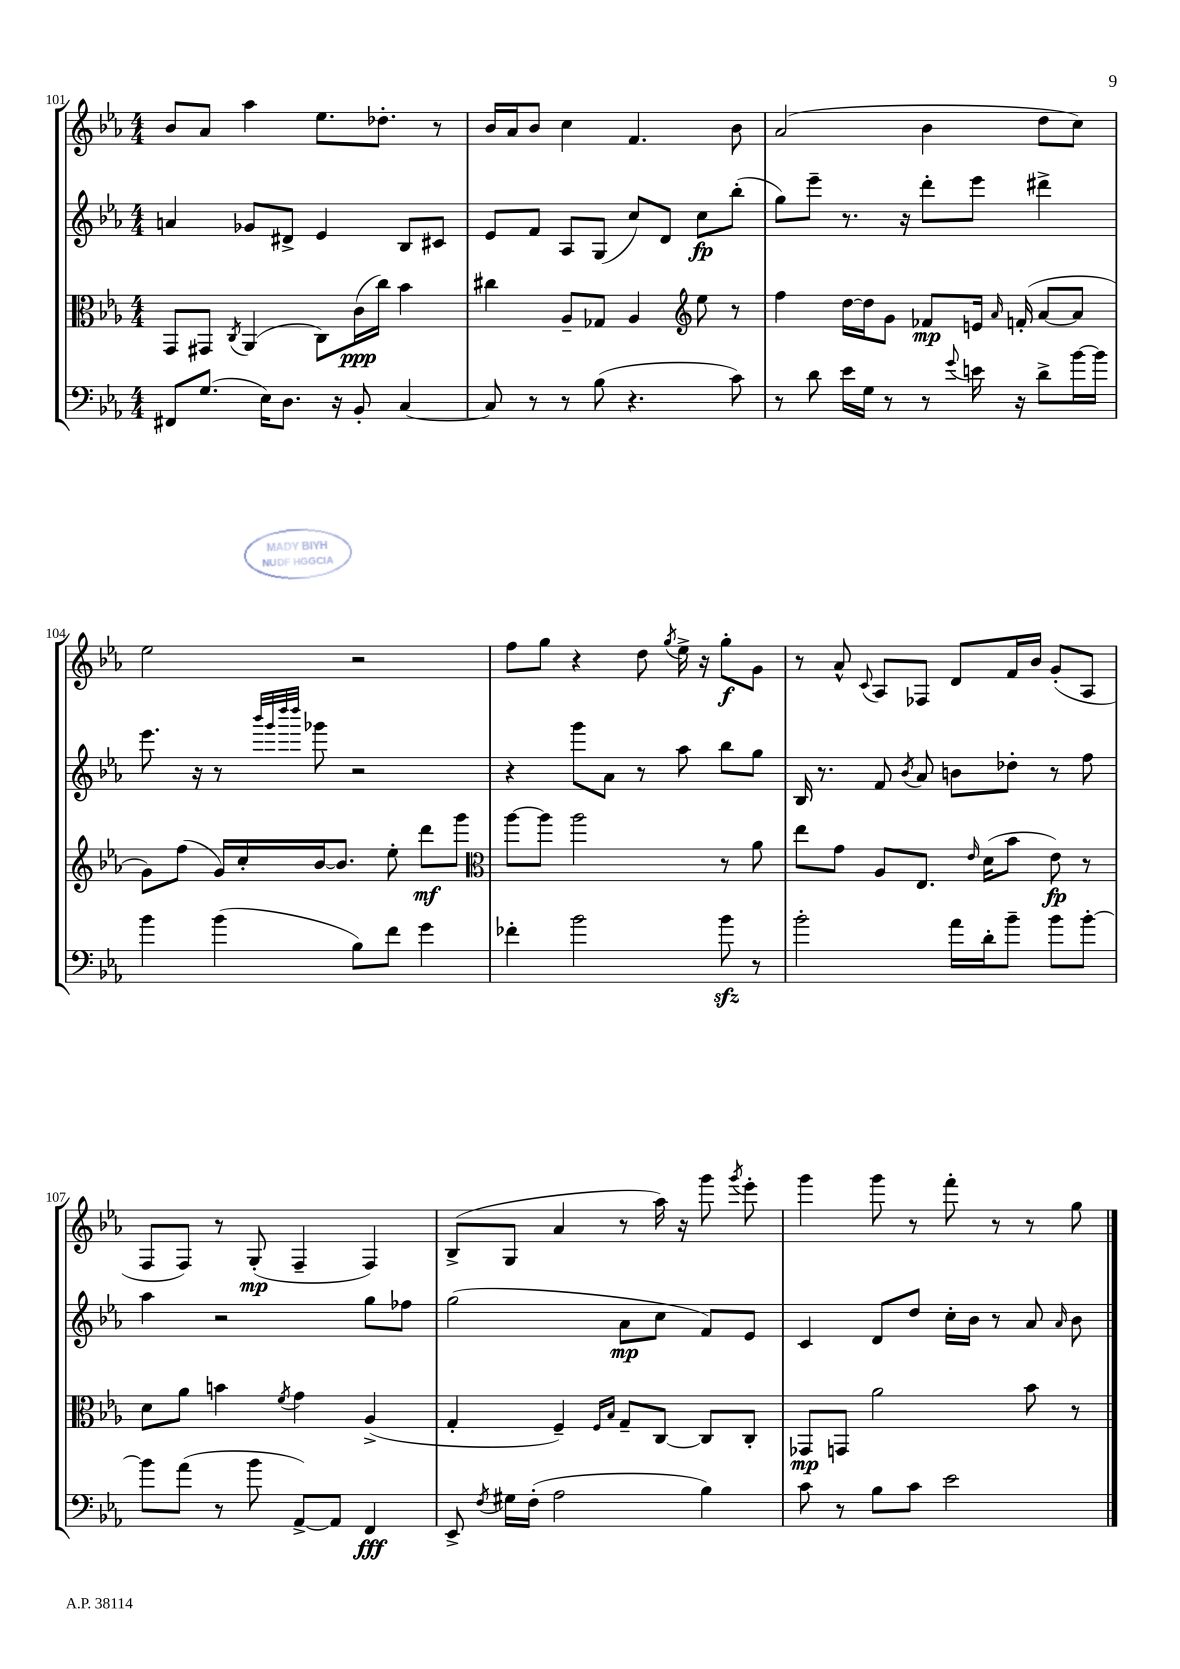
<<
\new StaffGroup <<
\new Staff = "s0" {
    \clef treble \key ees \major \numericTimeSignature \time 4/4
    \autoBeamOff bes'8[ aes'8] aes''4 ees''8.[ des''8.]-. r8 |
    bes'16[ aes'16 bes'8] c''4 f'4. bes'8 |
    aes'2( bes'4 d''8[ c''8]) |
    ees''2 r2 |
    f''8[ g''8] r4 d''8 \acciaccatura { g''8 } ees''16-> r16 g''8[-.\f g'8] |
    r8 aes'8-^ \appoggiatura { c'8 } aes8[ fes8] d'8[ f'16 bes'16] g'8[-.( aes8] |
    f8[ f8]) r8 g8-.\mp( f4-- f4) |
    bes8[->( g8] aes'4 r8 aes''16) r16 g'''8 \acciaccatura { g'''8 } ees'''8-. |
    g'''4 g'''8 r8 f'''8-. r8 r8 g''8 \bar "|." |
}
\new Staff = "s1" {
    \clef treble \key ees \major \numericTimeSignature \time 4/4
    \autoBeamOff a'4 ges'8[ dis'8]-> ees'4 bes8[ cis'8] |
    ees'8[ f'8] aes8[ g8]( c''8[) d'8] c''8[\fp bes''8]-.( |
    g''8[) ees'''8]-- r8. r16 d'''8[-. ees'''8] dis'''4-> |
    ees'''8. r16 r8 \grace { bes'''32[ g'''32 d''''32 d''''32] } ges'''8 r2 |
    r4 g'''8[ aes'8] r8 aes''8 bes''8[ g''8] |
    bes16 r8. f'8 \acciaccatura { bes'8 } aes'8 b'8[ des''8]-. r8 f''8 |
    aes''4 r2 g''8[ fes''8] |
    g''2( aes'8[\mp c''8] f'8[) ees'8] |
    c'4 d'8[ d''8] c''16[-. bes'16] r8 aes'8 \grace { aes'16 } bes'8 \bar "|." |
}
\new Staff = "s2" {
    \clef alto \key ees \major \numericTimeSignature \time 4/4
    \autoBeamOff g,8[ gis,8] \acciaccatura { c8 } aes,4( c8[) c'16\ppp( c''16]) bes'4 |
    cis''4 aes8[-- ges8] aes4 \clef treble ees''8 r8 |
    f''4 d''16[~ d''16 g'8] fes'8[\mp e'16] \grace { aes'16 } f'16-.( aes'8[~ aes'8] |
    g'8[) f''8]( g'16[) c''16-. bes'16~ bes'8.] ees''8-. d'''8[\mf g'''8] |
    \clef alto aes''8[~ aes''8] aes''2 r8 aes'8 |
    ees''8[ g'8] aes8[ ees8.] \grace { ees'16 } d'16[( bes'8] ees'8\fp) r8 |
    d'8[ aes'8] b'4 \acciaccatura { f'8 } g'4 aes4->( |
    g4-. f4--) \grace { f16[ bes16] } g8[-- c8]~ c8[ c8]-. |
    ges,8[\mp g,8] aes'2 bes'8 r8 \bar "|." |
}
\new Staff = "s3" {
    \clef bass \key ees \major \numericTimeSignature \time 4/4
    \autoBeamOff fis,8[ g8.]( ees16[) d8.] r16 bes,8-. c4~ |
    c8 r8 r8 bes8( r4. c'8) |
    r8 d'8 ees'16[ g16] r8 r8 \appoggiatura { g'8 } e'16 r16 d'8[-> bes'16~ bes'16] |
    bes'4 bes'4( bes8[) f'8] g'4 |
    fes'4-. bes'2 bes'8\sfz r8 |
    bes'2-. aes'16[ d'16-. bes'8]-- bes'8[ bes'8]~-. |
    bes'8[ aes'8]( r8 bes'8 aes,8[~->) aes,8] f,4\fff |
    ees,8-> \acciaccatura { f8 } gis16[ f16]-.( aes2 bes4) |
    c'8 r8 bes8[ c'8] ees'2 \bar "|." |
}
>>
>>
\layout { \context { \Score currentBarNumber = #101 } }
